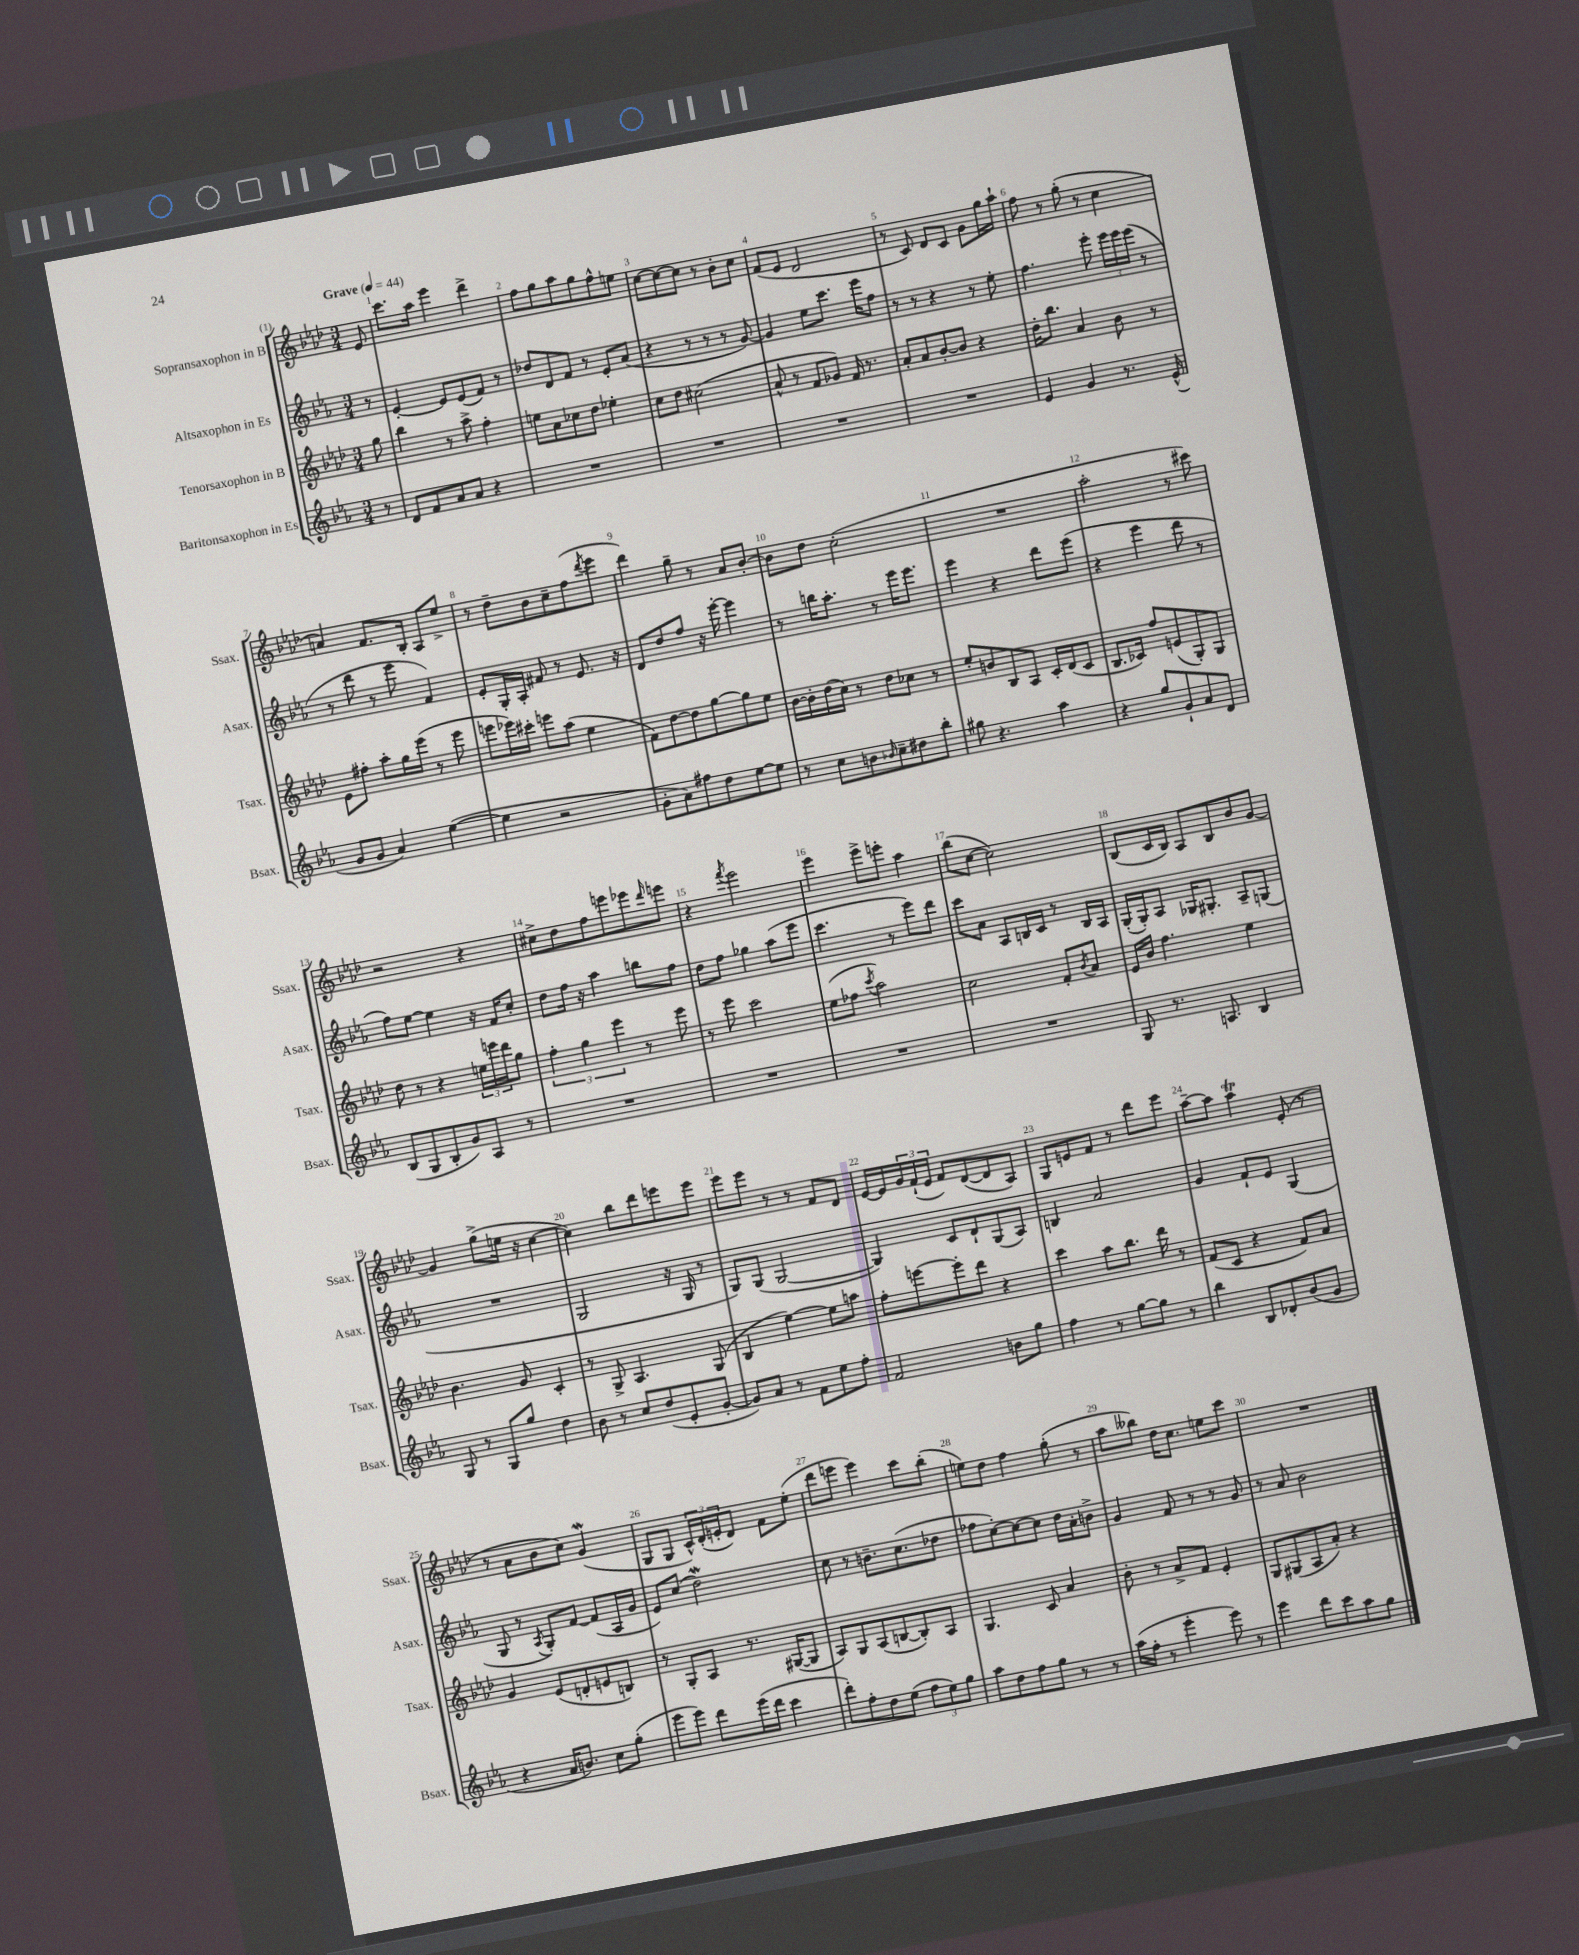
<<
\new StaffGroup <<
\new Staff = "s0" \with { instrumentName = "Sopransaxophon in B" shortInstrumentName = "Ssax." } {
    \clef treble \key aes \major \numericTimeSignature \time 3/4 \partial 8 \tempo "Grave" 4 = 44
    ees'8 |
    c'''8. aes''16 ees'''4 des'''4-> |
    f''8 g''8 aes''8 g''8 f''8-^ e''8 |
    c''8~ c''8~ c''8 r8 bes'8-. c''8 |
    f'8( ees'8 des'2 |
    r8 c'8) des'8 c'8 g'8 g''16 aes''16-! |
    f''8 r8 g''8-.( r8 c''4 |
    a'4) f'8. bes16-. aes8 ees''8-> |
    r8 des''8-- bes'8 c''8-- f''8( \acciaccatura { des'''8 } ees'''8 |
    des'''4) g''8-- r8 aes'8 bes'8~-. |
    bes'8 des''8 c''2-.( |
    R2. |
    aes''2-. r8 cis'''8) |
    r2 r4 |
    cis''8-> des''8 f''8 e'''8 ees'''8 \grace { des'''16 } e'''8 |
    r4 \acciaccatura { f'''8 } ees'''2 |
    ees'''4 ees'''8-> e'''8-. aes''4 |
    bes''8( c''8~ c''2) |
    bes8( c'16 bes16) aes8 bes8 bes'8 g'8~ |
    g'4 g''8->( e''16 r16 c''4~ |
    c''4) bes''8 des'''8 e'''8 e'''8 |
    ees'''8 ees'''8 r8 r8 f'8 des'8 |
    ees'16~ ees'16 \tuplet 3/2 { g'16 f'16-!( ees'16 } f'8) des'8~( des'8 aes8) |
    g8 e'8 f'8 r8 des'''8 ees'''8 |
    aes''8~-- aes''8 aes''4\trill ees'8-.( r8 |
    r8 aes'8 bes'8 c''8) g'4\mordent( |
    g8 g8 \tuplet 3/2 { c'16-^) des'16-.( e'16-. } des'8) f'8 ees''8-.( |
    des'''8 e'''8 e'''4) c'''8 bes''8-.( |
    e''8) des''8 f''4 g''8-.( r8 |
    aes''8 beses''8) des''16 c''8. e''8 c'''8 |
    R2. \bar "|." |
}
\new Staff = "s1" \with { instrumentName = "Altsaxophon in Es" shortInstrumentName = "Asax." } {
    \clef treble \key ees \major \numericTimeSignature \time 3/4 \partial 8
    r8 |
    ees'4~-. ees'8 ees'8( f'8) r8 |
    des''8 d'8 f'8 r8 ees'8-. aes'8( |
    r4 r8 r8 r8 g'8~) |
    g'4 ees''8 c'''8. ees'''16 f''8 |
    r8 r8 r4 r8 ees''8-. |
    f''4. ees'''8-. \tuplet 3/2 { ees'''16 ees'''16 ees'''16( } r8 |
    r8 d'''8 r8 ees'''8 f'4) |
    ees'8-. g16-. aes16-. fis'8 r8 ees'8. r16 |
    d'8 d''8 f''8 r16 ees'''16~-. ees'''4 |
    r8 b''16 aes''8.-. r8 ees'''16 ees'''8. |
    ees'''4 r4 d'''8 ees'''8( |
    r4 ees'''4 d'''8 r8 |
    f''8) ees''8~ ees''4 r16 f'16 c''8-. |
    d''8 f''16 r16 aes''4 b''8 f''8 |
    d''8 f''8 ges''4 aes''8( ees'''8 |
    c'''4. r8 ees'''8) d'''8 |
    c'''8 aes'8 aes8 b16 c'16 r8 b16 aes16 |
    g16-.( g16-.) aes8 ges16 gis8.-. aes8-- g8( |
    R2. |
    g2 r16 g16 r8 |
    g8) g8( g2~ |
    g4) c'8 d'8-! g8( aes8) |
    b4 aes'2 |
    g'4 f'8-! ees'8 g4( |
    g8 r8 \acciaccatura { aes8 } g8-.) f'8~ f'8( aes16 g'16 |
    ees'8) c''8( d''2\mordent) |
    c''8 r8 b'8.-- c''8.( des''8 |
    fes''8 c''8~-.) c''8~ c''8 d''16 aes'16-. b'8-> |
    g'4 f'8 r8 r8 g'8 |
    r8 aes'8 bes'2 \bar "|." |
}
\new Staff = "s2" \with { instrumentName = "Tenorsaxophon in B" shortInstrumentName = "Tsax." } {
    \clef treble \key aes \major \numericTimeSignature \time 3/4 \partial 8
    g''8 |
    bes''4 r8 aes''8-> f''4-. |
    e''8 aes'8 ces''8 des''8 ees''4-. |
    c''8 des''8 cis''2( |
    aes'8-^ r8 f'8 ges'8) f'16 r8. |
    aes'8-. aes'8 bes'8~-. bes'8 r4 |
    des''16-. bes''8. aes'4 bes'8 r8 |
    ees'8 fis''8-. aes''8-. g''16 ees'''16( r8 ees'''8 |
    e'''8 ees'''16) cis'''16-. e'''8 aes''8( ees''4 |
    f'8) des''8~ des''8 g''8~ g''8 ees''8 |
    bes'16~ bes'16-. des''16( c''16) r8 des''8 ces''8 r8 |
    ees''8-. b'8 bes8 aes8 c'16-. des'16( c'8 |
    bes8. ces'16) f''8 e'8( g8-.) g8 |
    des''8 r8 r4 \tuplet 3/2 { e''16 e'''16 des'''16 } g''8 |
    \tuplet 3/2 { f''4-. g''4 ees'''4 } r8 ees'''8 |
    r8 ees'''8 c'''2 |
    ees''8( fes''8 \acciaccatura { c'''8 } aes''2) |
    c''2 f'8-. \acciaccatura { bes'8 } aes'8 |
    ees'16 bes'16 f''4. ees''4 |
    bes'4. g'8 c'4-. |
    r8 g8-> aes4. g8( |
    bes4 ees''4~) ees''8 a''8 |
    f''8-. e'''8~ e'''8-. des'''8 r4 |
    c'''4 aes''8 bes''8. des'''16 r8 |
    f'8( c'8 r4 f'8) aes'8 |
    g'4 ees'8( d'8-. e'8 b8) |
    r8 g8-. aes8 r8. gis16~( gis8 |
    aes8) g8 aes8( b8~ b8-.) aes8 |
    g4. c'8 aes'4 |
    bes'8-. r8 aes'8-> f'8 ees'4-. |
    g8 gis8( aes8 aes'8-.) r4 \bar "|." |
}
\new Staff = "s3" \with { instrumentName = "Baritonsaxophon in Es" shortInstrumentName = "Bsax." } {
    \clef treble \key ees \major \numericTimeSignature \time 3/4 \partial 8
    r8 |
    d'8 f'8 aes'8 aes'8 r4 |
    R2. |
    R2. |
    R2. |
    R2. |
    ees'4 g'4 r8. ees'16-^( |
    g'8 g'8 aes'4) ees''4~( |
    ees''4 r2 |
    g'8-. aes'8) fis''8 d''8 ees''8~ ees''8 |
    r8 c''8 b'8 \grace { bes'16 } c''8-- dis''8 bes''8-. |
    gis''8 r4. aes''4 |
    r4 g''8 g'8-! aes'8 d'8 |
    bes8( g8 bes8-. g'8) aes8 r8 |
    R2. |
    R2. |
    R2. |
    R2. |
    g8 r8. a8. bes4 |
    g8 r8 g8 g''8 d''4 |
    bes'8 r8 c''8 d''8( ees'8-. g'8~-. |
    g'8) aes'8 r8 f'8 ees''8 f''8-. |
    f'2 b'8 g''8 |
    f''4 r8 g''8~ g''8 r8 |
    bes''4 bes8 des'8-. bes'8( g'8 |
    r4 aes'16 b'8.) c''8 g''8-.( |
    ees'''8 ees'''8) d'''8 ees'''16( d'''16 c'''4 |
    d'''8-.) f''8-. d''8 ees''8( \tuplet 3/2 { f''8 ees''8) g''8 } |
    aes''8 d''8 f''8 g''8 r8 r8 |
    aes''16( f''16-. r8 ees'''4-. ees'''8) r8 |
    ees'''4 d'''8 c'''8 aes''8 g''8 \bar "|." |
}
>>
>>
\layout { \context { \Score \override BarNumber.break-visibility = ##(#f #t #t) barNumberVisibility = #all-bar-numbers-visible } }
